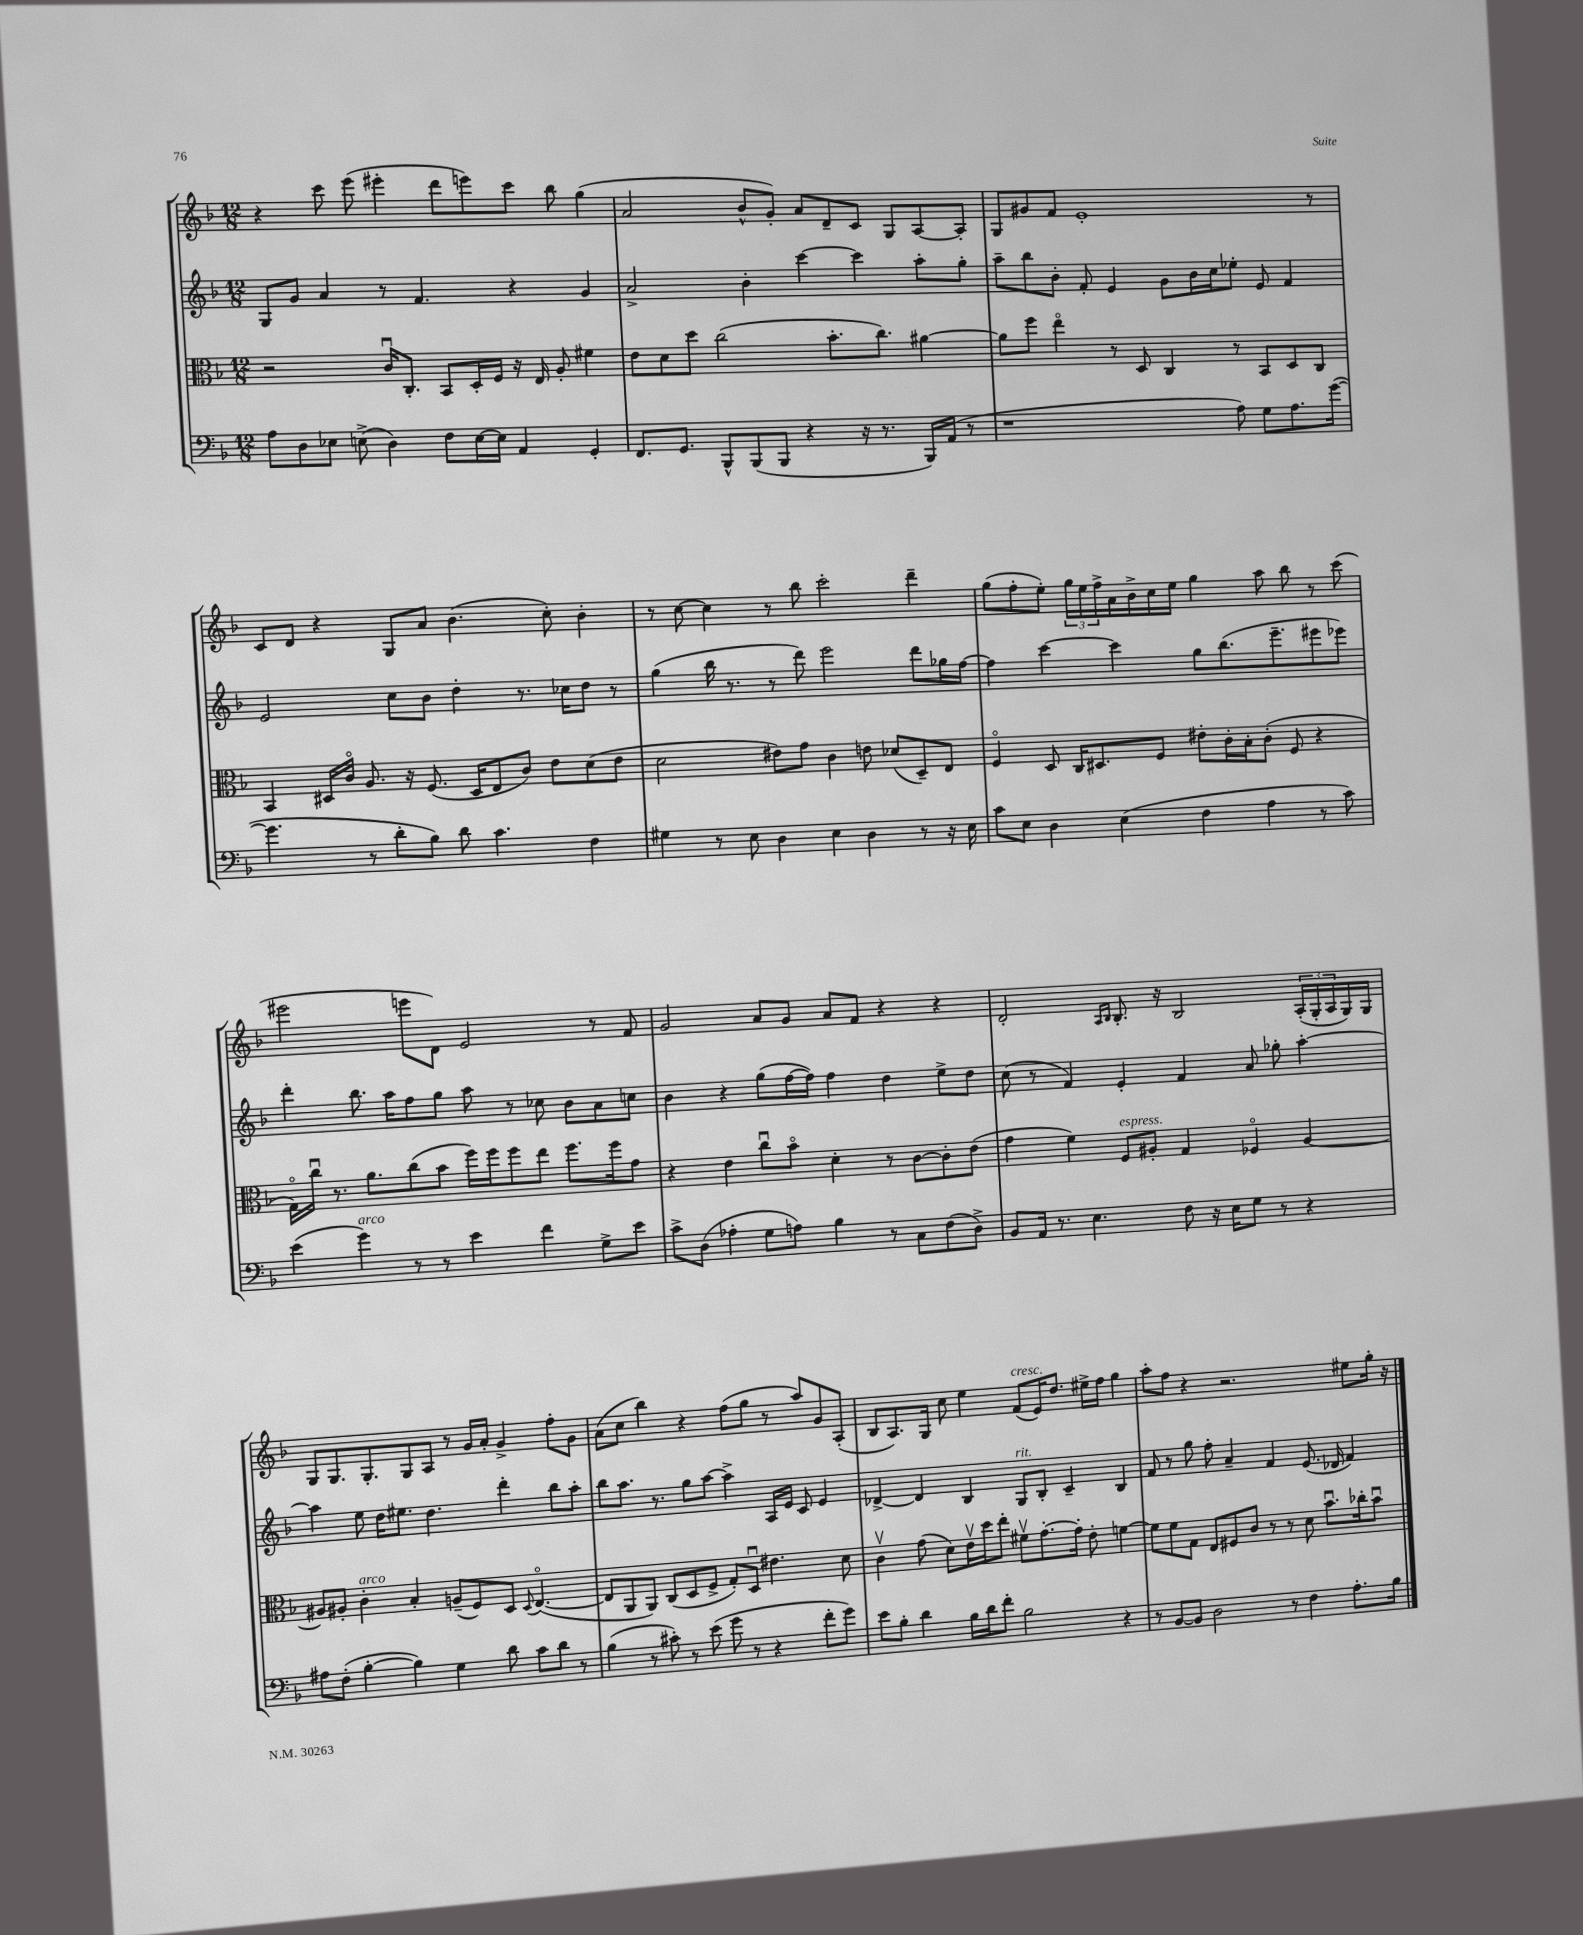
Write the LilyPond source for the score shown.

<<
\new StaffGroup <<
\new Staff = "s0" {
    \clef treble \key f \major \numericTimeSignature \time 12/8
    r4 c'''8 e'''8( eis'''4-. d'''8 e'''8) c'''8 bes''8 g''4( |
    a'2 bes'8-^ g'8-.) a'8 d'8-- c'8 g8 a8~ a8-. |
    g8 gis'8 f'8 e'1-. r8 |
    c'8 d'8 r4 g8 a'8 bes'4.( c''8-.) bes'4-. |
    r8 c''8~ c''4 r8 bes''8 c'''2-. d'''4-- |
    g''8( f''8-. e''8-.) \tuplet 3/2 { g''16 e''16 f''16-> } a'16 bes'16-> c''16 e''16 g''4 a''8 bes''8 r8 c'''8( |
    eis'''2 e'''8 d'8) e'2 r8 f'8 |
    g'2 a'8 g'8 a'8 f'8 r4 r4 |
    d'2-. \grace { a16 bes16 } bes8.-. r16 bes2 \tuplet 3/2 { a16-.( g16-. a16 } g16) g16 |
    g8 g8. g8.-. g8 a8 r8 g'16 a'16-. g'4-> f''8-. g'8 |
    a'8( c''8 bes''4) r4 f''8( g''8 r8 a''8) g'8 a8-.( |
    bes8 a8.) g16 c''8 e''4 f'8^\markup { \italic "cresc." }( e'16) d''8. eis''16-> f''16 g''4 |
    a''8-. f''8 r4 r2. eis''8 g''16-. r16 \bar "|." |
}
\new Staff = "s1" {
    \clef treble \key f \major \numericTimeSignature \time 12/8
    g8 g'8 a'4 r8 f'4. r4 g'4 |
    a'2-> bes'4-. c'''4~ c'''4 a''8-. g''8-. |
    a''8-- bes''8 bes'8-. f'8-. e'4 g'8 bes'16 c''16 ees''8-. e'8 f'4 |
    e'2 c''8 bes'8 d''4-. r8. ces''16 d''8 r8 |
    g''4( bes''16 r8. r8 d'''8) e'''2 d'''8 ges''16 f''16~ |
    f''4 c'''4~ c'''4 g''8 bes''8.( e'''8.-- eis'''8 ees'''8) |
    d'''4-. bes''8. a''16 f''8 g''8 a''8 r8 ces''8 bes'8 a'8 c''8 |
    bes'4 r4 g''8( f''16~ f''16) f''4 d''4 e''8-> d''8 |
    c''8( r8 f'4) e'4-. f'4 a'8 ges''8-. a''4~-. |
    a''4 e''8 d''16 eis''8. d''4. d'''4-. bes''8 a''8-. |
    bes''8 a''8. r8. g''8 a''8~ a''4-> a16 e'16 c'8 e'4 |
    des'4~-> des'4 bes4 g8^\markup { \italic "rit." } bes8-. c'4-- bes4 |
    f'8 r8 g''8 f''8-. a'4-- f'4 e'8.( des'16 f'4) \bar "|." |
}
\new Staff = "s2" {
    \clef alto \key f \major \numericTimeSignature \time 12/8
    r2 c'16\downbow c8.-. bes,8 d16-. f16 r16 e16 a8-. fis'4 |
    e'8 d'8 d''8 c''2( bes'8.-. c''8.) ais'4~ |
    ais'8 f''8 e''4\flageolet r8 d8 c4 r8 bes,8 d8 c8 |
    bes,4 dis16 c'16\flageolet a8. r16 f8.( dis16 e8 c'8) e'8 d'8( e'8 |
    d'2 eis'8) g'8 c'4 e'8 des'8( d8--) e8 |
    f4\flageolet d8 c16 dis8. f8 eis'8-. c'16-. bes16-. c'8-.( f8 r4 |
    g16\flageolet) c''16\downbow r8. a'8. c''8( bes'8 f''16) f''16 f''8 e''8 f''8. f''16 g'8 |
    r4 e'4 c''8\downbow bes'8\flageolet d'4-. r8 c'8~ c'8-. e'8( |
    g'4 f'4) f8^\markup { \italic "espress." } ais8-. g4 fes4\flageolet ais4~ |
    ais8 ais8-. c'4-.^\markup { \italic "arco" } bes4-. a8--( f8) d8 \appoggiatura { d8 } e4.~\flageolet( |
    e8 a,8 a,8) c8( d8 f8-> g8-.) d8\downbow eis'4. d'8 |
    c'4\upbow g'8( d'8) e'16\upbow d''16 e''8-. fis'8\upbow g'8.~-. g'16-. e'8-. f'4~ |
    f'8 f'8 g8 e8 fis8 c'8 r8 r8 d'8 bes'8.\downbow ces''16-. bes'8\downbow \bar "|." |
}
\new Staff = "s3" {
    \clef bass \key f \major \numericTimeSignature \time 12/8
    a8 d8 ees8 e8->( d4) f8 e16~ e16 a,4 g,4-. |
    f,8. g,8. bes,,8-^ bes,,8( bes,,8 r4 r16 r8. bes,,16) a,16( r8 |
    r1 a8) g8 a8. g'16~( |
    g'4. r8 d'8-. bes8) d'8 c'4. f4 |
    gis4 r8 e8 d4 e4 d4 r8 r16 e16 |
    c'8 e8 d4 e4( f4 a4 r8 c'8) |
    e'4( g'4^\markup { \italic "arco" }) r8 r8 e'4 f'4 g8-> e'8 |
    c'8-> d8( aes4-. g8 a8) bes4 r8 c8 f8( d8->) |
    bes,8 a,16 r8. e4. f8 r16 e16 g8 r8 r4 |
    ais8 f8-.( bes4~-. bes4) g4 d'8 c'8 d'8 r8 |
    bes4( r8 cis'8-.) r8 e'8( g'8 r8 r4 f'8-. g'8) |
    e'8 bes8-. d'4 bes16 d'16 f'8-. bes2 r4 |
    r8 bes,8~ bes,8 d2 r8 f4 a8.-. bes16 \bar "|." |
}
>>
>>
\layout { \context { \Score \remove "Bar_number_engraver" } }
